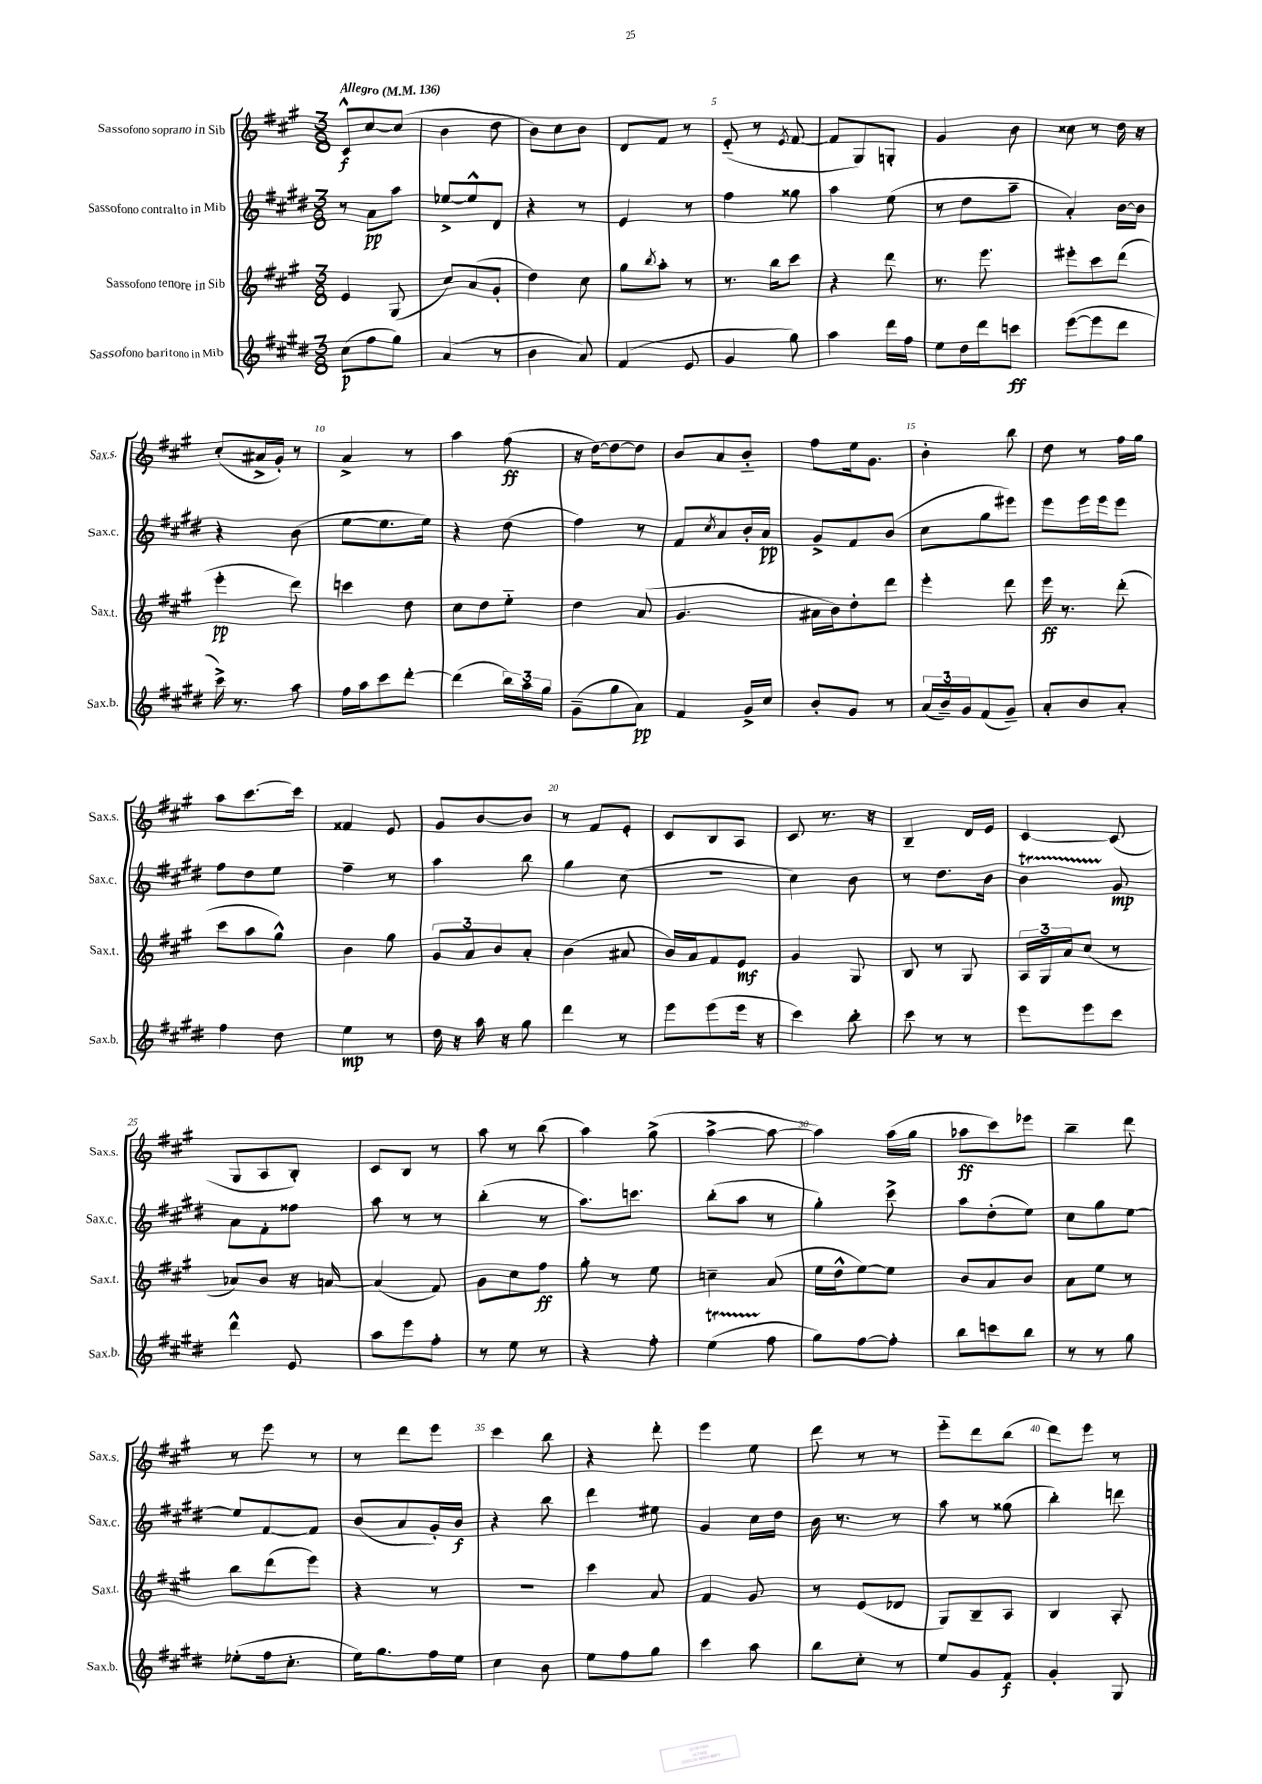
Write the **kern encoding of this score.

**kern	**dynam	**kern	**dynam	**kern	**dynam	**kern	**dynam
*part4	*part4	*part3	*part3	*part2	*part2	*part1	*part1
*staff4	*staff4	*staff3	*staff3	*staff2	*staff2	*staff1	*staff1
*I"Sassofono baritono in Mib	*	*I"Sassofono tenore in Sib	*	*I"Sassofono contralto in Mib	*	*I"Sassofono soprano in Sib	*
*I'Sax.b.	*	*I'Sax.t.	*	*I'Sax.c.	*	*I'Sax.s.	*
*clefG2	*	*clefG2	*	*clefG2	*	*clefG2	*
*k[f#c#g#d#]	*	*k[f#c#g#]	*	*k[f#c#g#d#]	*	*k[f#c#g#]	*
*M3/8	*	*M3/8	*	*M3/8	*	*M3/8	*
*MM136	*	*MM136	*	*MM136	*	*MM136	*
=1	=1	=1	=1	=1	=1	=1	=1
!	!	!	!	!	!	!LO:TX:a:B:t=Allegro	!
(8cc#\L	p	4e/	.	8r	.	8c#^^/L	f
8ff#\	.	.	.	8a\L	pp	[8cc#/	.
8gg#\J)	.	(8G#/	.	8aa\J	.	(8cc#/J]	.
=2	=2	=2	=2	=2	=2	=2	=2
(4a/	.	8cc#/L)	.	[8ee-X^/L	.	4b\	.
.	.	(8a/	.	8ee-^^/]	.	.	.
8r	.	8g#'/J	.	8d#/J	.	8dd\	.
=3	=3	=3	=3	=3	=3	=3	=3
4b\	.	4dd\)	.	4r	.	8b\L)	.
.	.	.	.	.	.	8cc#\	.
8a/)	.	8cc#\	.	8r	.	8b\J	.
=4	=4	=4	=4	=4	=4	=4	=4
(4f#/	.	8gg#\L	.	4e/	.	8d/L	.
.	.	8qbb/	.	.	.	.	.
.	.	8aa'\J	.	.	.	8f#/J	.
8e/	.	8r	.	8r	.	8r	.
=5	=5	=5	=5	=5	=5	=5	=5
4g#/	.	8.r	.	4ff#\	.	(8e/	.
.	.	.	.	.	.	8r	.
.	.	16bb\KL	.	.	.	.	.
.	.	.	.	.	.	8qe/	.
8gg#\)	.	8ccc#\J	.	8gg##X\	.	[8f#/	.
=6	=6	=6	=6	=6	=6	=6	=6
4aa\	.	4r	.	4aa\	.	8f#/L]	.
.	.	.	.	.	.	8G#/)	.
16ddd#\LL	.	8ddd\	.	(8ee\	.	8Gn'/J	.
16ff#\JJ	.	.	.	.	.	.	.
=7	=7	=7	=7	=7	=7	=7	=7
8ee\L	.	8.r	.	8r	.	4g#/	.
16dd#\L	.	.	.	8dd#\L	.	.	.
16ddd#\J	.	8.eee\	.	.	.	.	.
8cccn\J	ff	.	.	8aa~\J	.	8b\	.
=8	=8	=8	=8	=8	=8	=8	=8
([8eee\L	.	8eee#X'\L	.	4a'/)	.	8cc##X\	.
8eee\]	.	8ccc#\	.	.	.	8r	.
8ddd#\J	.	(8ddd\J	.	[16b\LL	.	16dd\	.
.	.	.	.	16b\JJ]	.	16r	.
!!LO:LB:g=z
=9	=9	=9	=9	=9	=9	=9	=9
16ccc#^\)	.	4eee'\	pp	4r	.	(8cc#'/L	.
8.r	.	.	.	.	.	.	.
.	.	.	.	.	.	16a#X^/L	.
.	.	.	.	.	.	16g#'/JJ)	.
8aa\	.	8ddd\)	.	(8b\	.	8r	.
=10	=10	=10	=10	=10	=10	=10	=10
16ff#\LL	.	4cccn\	.	[8ee\L	.	4a^/	.
16aa\J	.	.	.	.	.	.	.
8ccc#\	.	.	.	8.ee\]	.	.	.
[8ddd#'\J	.	8dd\	.	.	.	8r	.
.	.	.	.	16ee\Jk)	.	.	.
=11	=11	=11	=11	=11	=11	=11	=11
(4ddd#\]	.	8cc#\L	.	4r	.	4aa\	.
.	.	8dd\	.	.	.	.	.
24bb\LL)	.	8ee\J	.	(8dd#\	.	(8ff#\	ff
24aa\	.	.	.	.	.	.	.
24gg#\JJ	.	.	.	.	.	.	.
=12	=12	=12	=12	=12	=12	=12	=12
(8g#~\L	.	4dd\	.	4ff#\)	.	16r	.
.	.	.	.	.	.	[16dd\KL)	.
8gg#\	.	.	.	.	.	8dd\_	.
8a\J)	pp	(8a/	.	8r	.	8dd\J]	.
=13	=13	=13	=13	=13	=13	=13	=13
4f#/	.	4.g#/	.	8f#/L	.	8b/L	.
.	.	.	.	8qcc#/	.	.	.
.	.	.	.	8a/	.	8a/	.
16g#^/LL	.	.	.	16b'/L	.	8b/J	.
16cc#/JJ	.	.	.	16a/JJ	pp	.	.
=14	=14	=14	=14	=14	=14	=14	=14
8b'/L	.	16a#X\LL	.	8g#^/L	.	8ff#\L	.
.	.	16b\J)	.	.	.	.	.
8g#/J	.	8dd'\	.	8f#/	.	16ee\k	.
.	.	.	.	.	.	8.g#\J	.
8r	.	8ddd\J	.	(8b/J	.	.	.
=15	=15	=15	=15	=15	=15	=15	=15
(24a/LL	.	4eee'\	.	8cc#\L	.	4b'\	.
24b~/)	.	.	.	.	.	.	.
24g#/J	.	.	.	.	.	.	.
(8f#/	.	.	.	8gg#\	.	.	.
8g#~/J)	.	8ddd\	.	8eee#X\J)	.	8bb\	.
=16	=16	=16	=16	=16	=16	=16	=16
8a'/L	.	16eee\	ff	8eee\L	.	8dd\	.
.	.	8.r	.	.	.	.	.
8b/	.	.	.	16eee\L	.	8r	.
.	.	.	.	16eee\J	.	.	.
8a'/J	.	(8ddd'\	.	8eee\J	.	16ff#\LL	.
.	.	.	.	.	.	16gg#\JJ	.
!!LO:LB:g=z
=17	=17	=17	=17	=17	=17	=17	=17
4ff#\	.	8ccc#\L	.	8ff#\L	.	8aa\L	.
.	.	8aa\	.	8dd#\	.	[8.ccc#\	.
8dd#\	.	8gg#^^\J)	.	8ee\J	.	.	.
.	.	.	.	.	.	16ccc#\Jk]	.
=18	=18	=18	=18	=18	=18	=18	=18
4ee\	mp	4b\	.	4ff#~\	.	4f##X/	.
8r	.	8gg#\	.	8r	.	8e/	.
=19	=19	=19	=19	=19	=19	=19	=19
16dd#\	.	12g#/L	.	4aa\	.	8g#/L	.
16r	.	.	.	.	.	.	.
.	.	12a/	.	.	.	.	.
16aa\	.	.	.	.	.	[8b/	.
.	.	12b/	.	.	.	.	.
16r	.	.	.	.	.	.	.
8gg#\	.	8a'/J	.	8bb\	.	8b/J]	.
=20	=20	=20	=20	=20	=20	=20	=20
4ddd#\	.	(4b\	.	4gg#\	.	8r	.
.	.	.	.	.	.	8f#/L	.
8r	.	8a#X/	.	(8cc#\	.	8e'/J	.
=21	=21	=21	=21	=21	=21	=21	=21
8eee\L	.	16b/LL)	.	4.r	.	8c#/L	.
.	.	16a/J	.	.	.	.	.
(8eee\	.	8f#/	.	.	.	8B/	.
16eee\Jk	.	8e/J	mf	.	.	8A/J	.
16r	.	.	.	.	.	.	.
=22	=22	=22	=22	=22	=22	=22	=22
4ccc#\)	.	4g#/	.	4cc#\)	.	8c#/	.
.	.	.	.	.	.	8.r	.
8bb'\	.	8G#/	.	8b\	.	.	.
.	.	.	.	.	.	16r	.
=23	=23	=23	=23	=23	=23	=23	=23
8ccc#\	.	8B/	.	8r	.	4B~/	.
8r	.	8r	.	8.dd#\L	.	.	.
8r	.	8G#/	.	.	.	16d/LL	.
.	.	.	.	16b\Jk	.	16e/JJ	.
=24	=24	=24	=24	=24	=24	=24	=24
8eee\L	.	24A/LL	.	4bT\	.	[4c#/	.
.	.	24G#/	.	.	.	.	.
.	.	24a/J	.	.	.	.	.
8eee\	.	(8cc#/J	.	.	.	.	.
8ccc#\J	.	8r	.	8g#/	mp	(8c#/]	.
!!LO:LB:g=z
=25	=25	=25	=25	=25	=25	=25	=25
4ddd#^^\	.	8a-X/L)	.	8a\L	.	8G#/L	.
.	.	8b/J	.	8f#'\	.	8A/	.
8e/	.	16r	.	8ff##X\J	.	8B'/J)	.
.	.	[16an/	.	.	.	.	.
=26	=26	=26	=26	=26	=26	=26	=26
8aa\L	.	(4a/]	.	8aa\	.	8c#/L	.
8eee\	.	.	.	8r	.	8B/J	.
8ff#'\J	.	8f#/)	.	8r	.	8r	.
=27	=27	=27	=27	=27	=27	=27	=27
8r	.	8g#\L	.	(4bb'\	.	8aa\	.
8ee\	.	8cc#\	.	.	.	8r	.
8r	.	8ff#\J	ff	8r	.	(8bb\	.
=28	=28	=28	=28	=28	=28	=28	=28
4r	.	8gg#'\	.	8.aa\L)	.	4aa\)	.
.	.	8r	.	.	.	.	.
.	.	.	.	8.cccn\J	.	.	.
8ff#'\	.	8ee\	.	.	.	(8gg#^\	.
=29	=29	=29	=29	=29	=29	=29	=29
(4eeT\	.	4ccn~\	.	(8bb'\L	.	[4aa^\	.
.	.	.	.	8aa\J	.	.	.
8ff#\	.	(8a/	.	8r	.	8aa\_	.
=30	=30	=30	=30	=30	=30	=30	=30
8gg#\L)	.	16ee\LL	.	4gg#'\)	.	4aa\])	.
.	.	16dd^^\J	.	.	.	.	.
[8ff#\	.	[8ee\)	.	.	.	.	.
8ff#'\J]	.	8ee\J]	.	8ccc#^\	.	(16aa\LL	.
.	.	.	.	.	.	16gg#\JJ	.
=31	=31	=31	=31	=31	=31	=31	=31
8bb\L	.	8b/L	.	8aa\L	.	8aa-X\L	ff
8cccn\	.	8a/	.	(8dd#'\	.	8ccc#\)	.
8bb\J	.	8b/J	.	8ee\J)	.	8eee-X\J	.
=32	=32	=32	=32	=32	=32	=32	=32
8r	.	8a\L	.	8cc#\L	.	4bb~\	.
8r	.	8ee\J	.	8gg#\	.	.	.
8gg#\	.	8r	.	[8ee\J	.	8ddd\	.
!!LO:LB:g=z
=33	=33	=33	=33	=33	=33	=33	=33
(8ee-X'\L	.	8bb\L	.	8ee/L]	.	8r	.
16ff#\k	.	(8ddd\	.	[8f#/	.	8eee\	.
8.cc#'\J	.	.	.	.	.	.	.
.	.	8eee\J)	.	8f#/J]	.	8r	.
=34	=34	=34	=34	=34	=34	=34	=34
16ee\KL)	.	4r	.	(8b/L	.	8r	.
8.gg#\	.	.	.	.	.	.	.
.	.	.	.	8a/	.	8ddd\L	.
16ff#\L	.	8r	.	16g#'/L)	.	8eee\J	.
16ee\JJ	.	.	.	16b/JJ	f	.	.
=35	=35	=35	=35	=35	=35	=35	=35
4cc#\	.	4.r	.	4r	.	4ccc#\	.
8b\	.	.	.	8bb\	.	8bb\	.
=36	=36	=36	=36	=36	=36	=36	=36
8ee\L	.	4ccc#\	.	4ddd#\	.	4r	.
8ff#\	.	.	.	.	.	.	.
8gg#\J	.	8a/	.	8ee#X\	.	8ddd'\	.
=37	=37	=37	=37	=37	=37	=37	=37
4ccc#\	.	4f#/	.	4g#/	.	4eee\	.
8aa\	.	8g#/	.	16cc#\LL	.	8ee\	.
.	.	.	.	16dd#\JJ	.	.	.
=38	=38	=38	=38	=38	=38	=38	=38
8bb\L	.	8r	.	16b\	.	8ddd\	.
.	.	.	.	8.r	.	.	.
8cc#'\J	.	(8e/L	.	.	.	8r	.
8r	.	8d-X/J	.	8r	.	8r	.
=39	=39	=39	=39	=39	=39	=39	=39
8ee/L	.	8G#/L)	.	8aa\	.	8eee\L	.
8g#/	.	8B~/	.	8r	.	8ddd\	.
8f#/J	f	8A/J	.	(8gg##X\	.	(8bb\J	.
=40	=40	=40	=40	=40	=40	=40	=40
4g#'/	.	4B/	.	4bb'\)	.	8ddd\L)	.
.	.	.	.	.	.	8eee\J	.
8G#/	.	8A'/	.	8dddn\	.	8r	.
==	==	==	==	==	==	==	==
*-	*-	*-	*-	*-	*-	*-	*-
